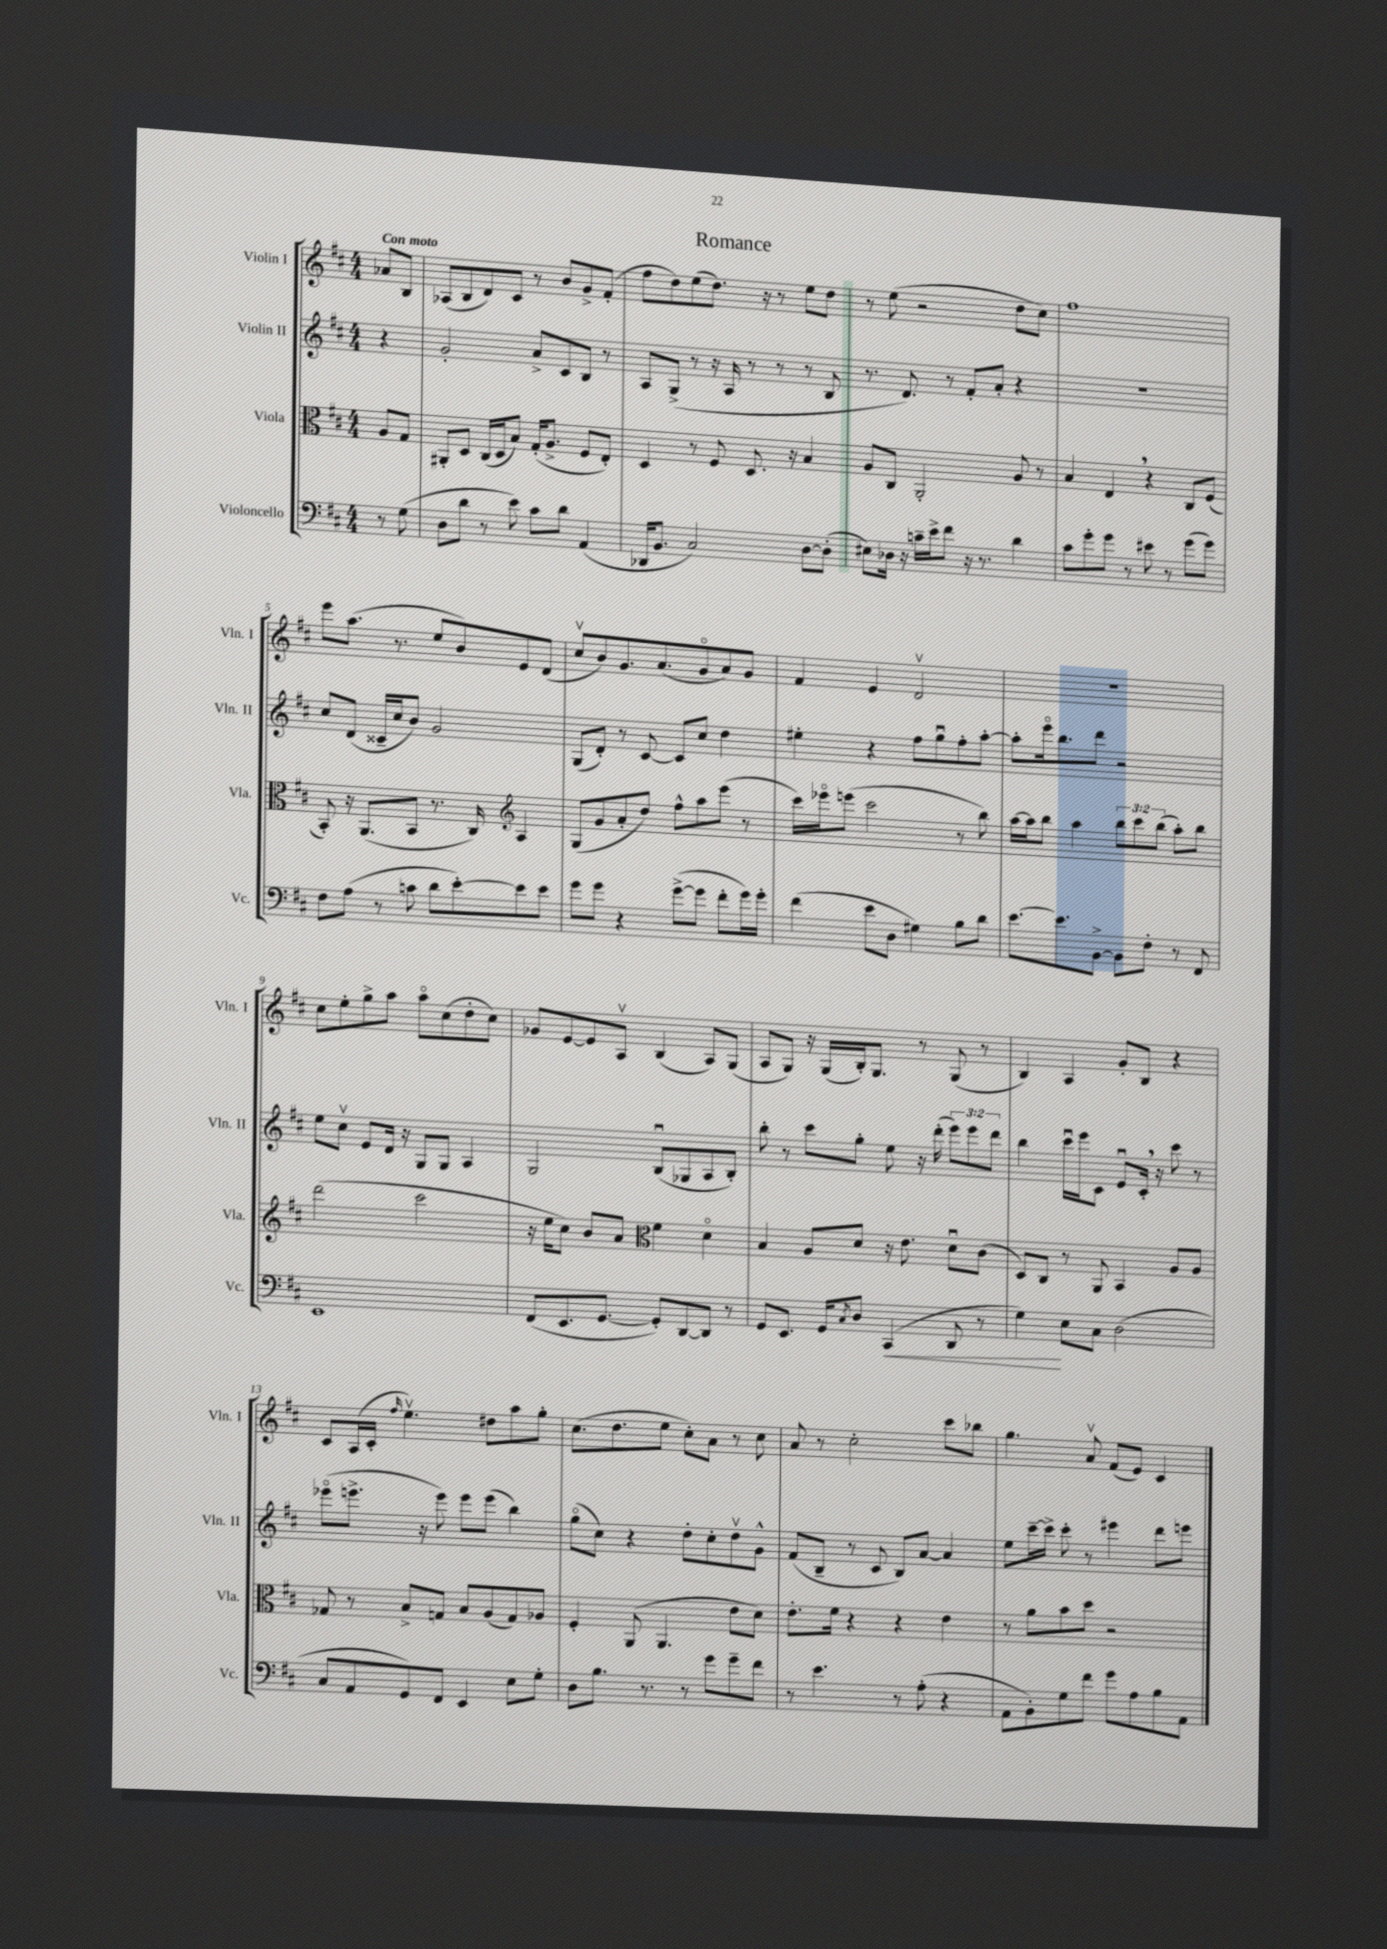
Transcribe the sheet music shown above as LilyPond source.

\header { title = "Romance" }
<<
\new StaffGroup <<
\new Staff = "s0" \with { instrumentName = "Violin I" shortInstrumentName = "Vln. I" } {
    \clef treble \key d \major \numericTimeSignature \time 4/4 \partial 4 \tempo "Con moto"
    aes'8 b8 |
    aes8( b8 d'8) cis'8 r8 b'8 g'8-> fis'8-.( |
    fis''8 d''8) e''8( d''8.) r16 r8 e''8 d''8 |
    r8 e''8( r2 d''8 cis''8) |
    fis''1 |
    e'''8 a''8.( r8. e''8 b'8) e'8 d'8( |
    cis''8\upbow b'8) g'8. a'8.( g'8\flageolet a'8) g'8 |
    fis'4 e'4 d'2\upbow |
    R1 |
    cis''8 e''8-. g''8-> a''8 a''8\flageolet cis''8( d''8-. cis''8) |
    ges'8 e'8~ e'8 a8\upbow b4( a8) g8( |
    a8 g8) r16 g16( b16-.) g8. r8 g8( r8 |
    b4) a4 g'8-. b8 r4 |
    cis'8 a16( cis'16-. \grace { fis''16 } e''4.\upbow) dis''8 a''8 g''8-. |
    cis''8.( d''8. e''8 cis''8-.) a'8 r8 cis''8 |
    a'8 r8 cis''2-. cis'''8 bes''8 |
    g''4. a'8\upbow fis'8( e'8) cis'4 \bar "|." |
}
\new Staff = "s1" \with { instrumentName = "Violin II" shortInstrumentName = "Vln. II" } {
    \clef treble \key d \major \numericTimeSignature \time 4/4 \override Staff.TupletNumber.text = #tuplet-number::calc-fraction-text \partial 4
    r4 |
    g'2-. a'8-> cis'8 b8 r8 |
    a8 g8->( r8 r16 a16 r8 r8 r8 b8 |
    r8. d'8.) r8 fis'8-. a'8-. r4 |
    r1 |
    cis''8 d'8( cisis'16-- cis''16 b'8) g'2 |
    g8( d'8-.) r8 cis'8~ cis'8 cis''8 d''4 |
    eis''4-. r4 fis''8 g''8\downbow fis''8-. a''8~-. |
    a''8-. e'''16\flageolet b''8. d'''8 r2 |
    e''8 cis''8\upbow e'8 d'16 r16 g8 g8 a4 |
    g2 b8\downbow( ges8 a8 b8-.) |
    b''8-. r8 cis'''8 g''8-. e''8 r16 d'''16-.( \tuplet 3/2 { e'''8) e'''8 d'''8 } |
    b''4 cis'''16\downbow e'''16 cis'8 e'8\downbow cis'16-. \breathe r16 cis'''8 r8 |
    ees'''8\flageolet( e'''8.-> r16 e'''8) e'''8 e'''8( b''4) |
    g''8\flageolet( cis''8) r4 d''8-. cis''8-. d''8\upbow g'8-^ |
    fis'8( b8-- r8 cis'8 b8) a'8~ a'4 |
    e''8 cis'''16~-- cis'''16-> cis'''8-. r8 eis'''4 d'''8 e'''8 \bar "|." |
}
\new Staff = "s2" \with { instrumentName = "Viola" shortInstrumentName = "Vla." } {
    \clef alto \key d \major \numericTimeSignature \time 4/4 \override Staff.TupletNumber.text = #tuplet-number::calc-fraction-text \partial 4
    a8 g8 |
    ais,8-. d8 cis16( d16 b8) g16-.( a8.-> fis8 e8-.) |
    d4 r8 fis8 d8. r16 b4 |
    a8 cis8 a,2-. a8 r8 |
    b4 e4 \breathe r4 cis8 fis8( |
    b,8-.) r16 a,8.( b,8 r8. cis16) \clef treble a4 |
    g8( g'8 a'8-. d''8) fis''8-^ a''8 e'''8( r8 |
    cis'''16) ees'''16\flageolet e'''8( cis'''2 r8 b''8) |
    a''16~ a''16 b''8 a''4 \tuplet 3/2 { b''8 cis'''8 b''8( } a''8-.) b''8 |
    d'''2( cis'''2 |
    r16 e''16 cis''8) b'8 a'8 \clef alto fis'4 d'4\flageolet |
    b4 a8 d'8 r16 e'8. d'8\downbow cis'8( |
    d8) cis8 r8 a,8 b,4 a8 a8 |
    ges8 r8 b8-> g8 b8 a8( g8) aes8 |
    fis4-. a,8( a,4. e'8 d'8) |
    e'8.-. fis'16 r4 r4 e'4 |
    r8 a'8 b'8 d''8 r2 \bar "|." |
}
\new Staff = "s3" \with { instrumentName = "Violoncello" shortInstrumentName = "Vc." } {
    \clef bass \key d \major \numericTimeSignature \time 4/4 \partial 4
    r8 g8( |
    d8 d'8 r8 e'8) cis'8 d'8 a,4( |
    des,16 b,8. cis2) d8~ d8-.( |
    eis8) des16 r16 c'16-- e'16-> fis'8 r16 r8. d'4 |
    cis'8 g'8-. g'8 r8 eis'8 r8 g'8( g'8) |
    fis8 a8( r8 c'8 d'8 e'8~-.) e'8 e'8 |
    g'8 g'8 r4 g'8~->( g'8 fis'8-. g'16) g'16-. |
    fis'4( e'8 d8 gis4) b8 d'8 |
    e'8.~ e'8. b,8~-> b,8 fis8-. r8 fis,8 |
    e,1 |
    fis,8( e,8. g,8.~ g,8-.) d,8~ d,8 r8 |
    g,8 e,8. g,16 \acciaccatura { cis8 } d8 cis,4\<( d,8 r8 |
    g4\!) e8 cis8 d2( |
    cis8 a,8 g,8) fis,8 e,4 e8 g8-. |
    d8 b8. r8. r8 g'8 g'8-- fis'8 |
    r8 e'4. r8 a8-.( r4 |
    a,8 b,8-.) g8 fis'8 g'8 a8 b8 a,8 \bar "|." |
}
>>
>>
